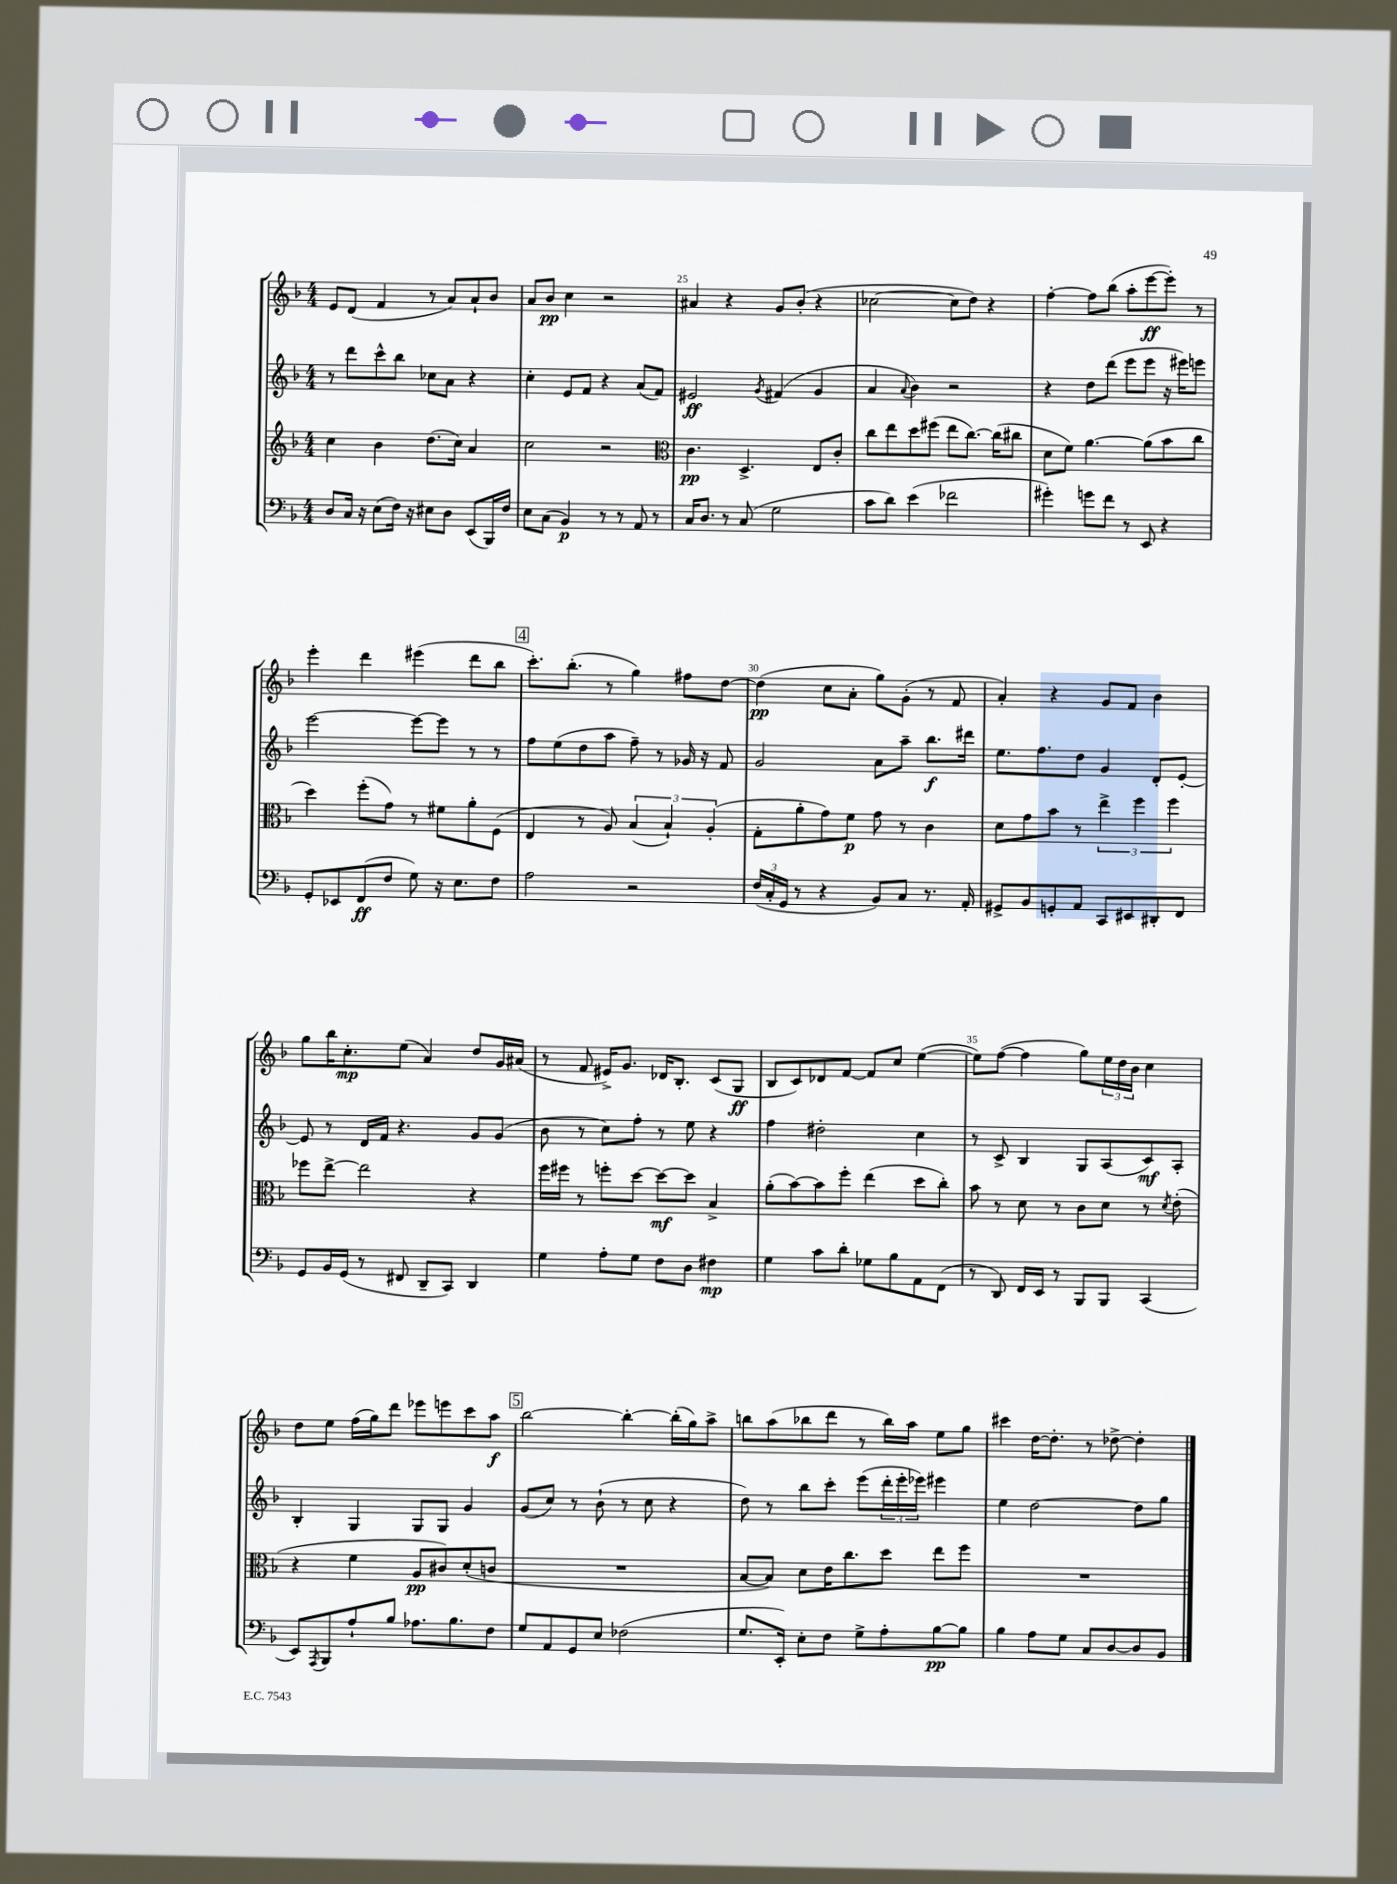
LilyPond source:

<<
\new StaffGroup <<
\new Staff = "s0" {
    \clef treble \key f \major \numericTimeSignature \time 4/4
    e'8 d'8( f'4 r8 a'8) a'8-! bes'8 |
    a'8 bes'8\pp c''4 r2 |
    ais'4 r4 g'8 bes'8-.( r4 |
    ces''2~ ces''8 d''8) r4 |
    f''4~-. f''8 bes''8( a''8-. e'''8~\ff e'''8-.) r8 |
    e'''4-. d'''4 eis'''4( d'''8 bes''8 |
    \mark \markup { \box "4" } c'''8.-.) bes''8.-.( r8 g''4) fis''8 d''8~ |
    d''4\pp( c''8 a'8-. g''8) g'8-.( r8 f'8 |
    a'4-.) r4 g'8 f'8 bes'4 |
    g''8 bes''16 c''8.-.\mp e''8( a'4) d''8 g'16 ais'16( |
    r8 f'8 eis'16->) g'8. des'16 bes8.-. c'8( g8\ff |
    bes8 c'8) des'8 f'8~ f'8 c''8 e''4~( |
    e''8) f''8~( f''4 g''8) \tuplet 3/2 { e''16 d''16 bes'16 } c''4 |
    d''8 e''8 f''16( g''16) d'''8 ees'''8 e'''8 c'''8 a''8\f |
    \mark \markup { \box "5" } bes''2~ bes''4~-. bes''16-.( g''16) a''8-> |
    b''8 a''8( bes''8 d'''8 r8 bes''16) a''16 e''8 g''8 |
    cis'''4 d''16~ d''8.-. r8 des''8~-> des''4-. \bar "|." |
}
\new Staff = "s1" {
    \clef treble \key f \major \numericTimeSignature \time 4/4
    r8 d'''8 c'''8-^ bes''8 ces''8 a'8 r4 |
    c''4-. e'8 f'8 r4 a'8( f'8) |
    eis'2\ff \acciaccatura { g'8 } fis'4( g'4 |
    a'4 \appoggiatura { a'8 } bes'4) r2 |
    r4 d''8 d'''8( e'''8 e'''8 r16 eis'''16) e'''8 |
    e'''2~ e'''8~ e'''8 r8 r8 |
    \mark \markup { \box "4" } f''8 e''8( d''8 a''8 f''8--) r8 ges'16 r16 f'8 |
    g'2 a'8 a''8-- bes''8.\f dis'''16 |
    e''8. f''8. d''8 g'4 d'8-. e'8~-. |
    e'8 r8 d'16 f'16 r4. g'8 g'8( |
    bes'8 r8 c''8) f''8-. r8 e''8 r4 |
    f''4 dis''2-. c''4 |
    r8 c'8-> bes4 g8 a8( c'8\mf) a8-. |
    bes4-. g4 g8 g8 g'4 |
    \mark \markup { \box "5" } g'8( c''8) r8 bes'8-!( r8 c''8 r4 |
    d''8) r8 bes''8 c'''8-. e'''8( \tuplet 3/2 { d'''16-. e'''16-. ees'''16) } eis'''4 |
    e''4 d''2~ d''8 g''8 \bar "|." |
}
\new Staff = "s2" {
    \clef treble \key f \major \numericTimeSignature \time 4/4
    c''4 bes'4 d''8.( c''16) a'4 |
    c''2 r2 |
    \clef alto c'4.\pp d4.-> e8 c'8-. |
    c''8 e''8 d''8 fis''8( e''8 c''8.~) c''16( cis''8 |
    d'8 f'8) a'4.~ a'8( bes'8 c''8 |
    d''4) f''8-.( g'8) r8 fis'8 a'8-. f8( |
    \mark \markup { \box "4" } e4 r8 a8) \tuplet 3/2 { bes4( bes4-!) a4-.( } |
    g8-. a'8-. g'8) f'8\p g'8 r8 c'4 |
    d'8 g'8 bes'8 r8 \tuplet 3/2 { e''4-> f''4 f''4 } |
    fes''8 e''8~-> e''2 r4 |
    f''16 fis''16 r8 f''8-. d''8~ d''8~\mf d''8 bes4-> |
    a'8-.( bes'8~) bes'8 f''8-. e''4( d''8 c''8-.) |
    bes'8 r8 d'8 r8 c'8 d'8 r8 \acciaccatura { d'8 } e'8-.( |
    r4 f'4 a8\pp cis'8) d'8-.( c'8 |
    \mark \markup { \box "5" } R1 |
    bes8~ bes8) d'8 e'16 c''8. d''8 e''8 f''8 |
    R1 \bar "|." |
}
\new Staff = "s3" {
    \clef bass \key f \major \numericTimeSignature \time 4/4
    d8 c16 r16 e8( f16) r16 eis8 d8 e,8( bes,,16) f16 |
    e8 c8( bes,4\p) r8 r8 a,8 r8 |
    c16 d8. r8 c8( g2 |
    c'8 d'8) e'4( fes'2 |
    gis'4-.) g'8 f'8 r8 e,8 r4 |
    g,8-. ees,8 f,8\ff( f8 g8) r16 e8. f8 |
    \mark \markup { \box "4" } a2 r2 |
    \tuplet 3/2 { f16( c16-. g,16 } r8 r4 bes,8) c8 r8. a,16-. |
    gis,8-> bes,8 g,8-. a,8 c,8 eis,8 dis,8-. f,8 |
    g,8 bes,16 g,16( r8 fis,8 d,8-- c,8) d,4 |
    g4 a8-. g8 f8 d8 fis4\mp |
    g4 c'8 d'8-. ges8 bes8 a,8 f,8( |
    r8 d,8) f,16 e,16 r8 bes,,8 bes,,8 c,4( |
    e,8) \acciaccatura { a,,8 } bes,,8 a8-! bes8 aes8. bes8. f8 |
    \mark \markup { \box "5" } g8 a,8 g,8 e8 fes2( |
    g8. e,16-.) e8-. f8 g8-> a8-. bes8~\pp bes8 |
    bes4 a8 g8 c8 d8~ d8 bes,8 \bar "|." |
}
>>
>>
\layout { \context { \Score currentBarNumber = #23 \override BarNumber.break-visibility = ##(#f #t #t) barNumberVisibility = #(every-nth-bar-number-visible 5) } }
